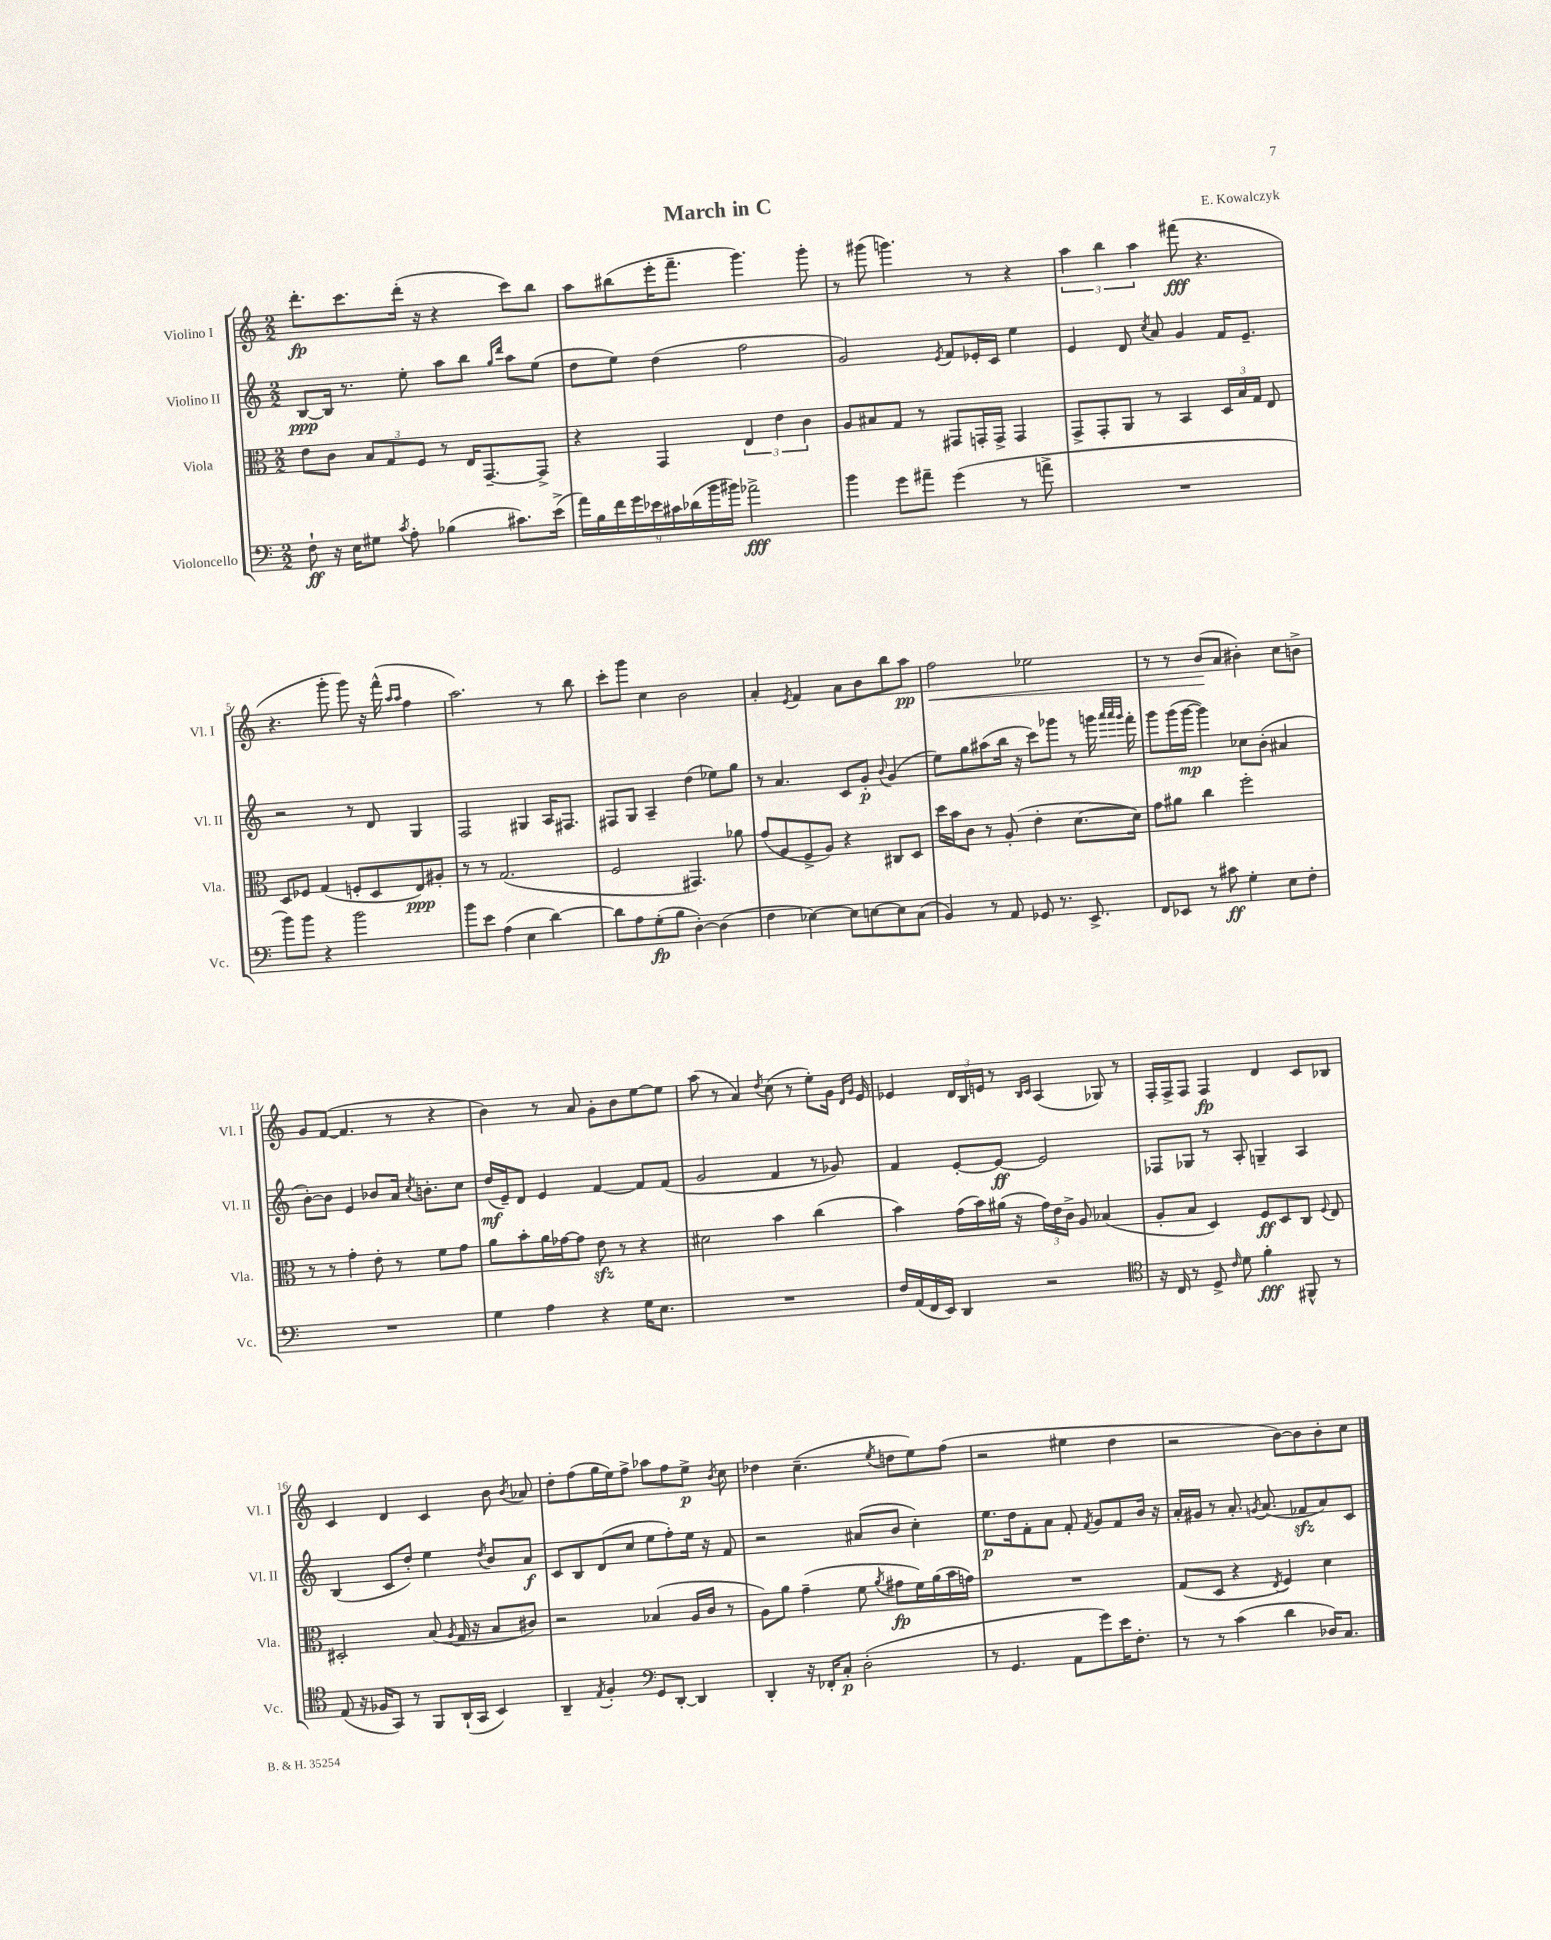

**kern	**dynam	**kern	**dynam	**kern	**dynam	**kern	**dynam
*part4	*part4	*part3	*part3	*part2	*part2	*part1	*part1
*staff4	*staff4	*staff3	*staff3	*staff2	*staff2	*staff1	*staff1
*I"Violoncello	*	*I"Viola	*	*I"Violino II	*	*I"Violino I	*
*I'Vc.	*	*I'Vla.	*	*I'Vl. II	*	*I'Vl. I	*
*clefF4	*	*clefC3	*	*clefG2	*	*clefG2	*
*k[]	*	*k[]	*	*k[]	*	*k[]	*
*M2/2	*	*M2/2	*	*M2/2	*	*M2/2	*
=1	=1	=1	=1	=1	=1	=1	=1
8F`\	ff	8e\L	.	[8B/L	ppp	8.ddd'\L	fp
16r	.	8c\J	.	16B/Jk]	.	.	.
16E\KL	.	.	.	8.r	.	8.ccc\	.
8G#X\J	.	12B/L	.	.	.	.	.
.	.	12G/	.	.	.	.	.
8qc/	.	.	.	.	.	.	.
8A'\	.	.	.	8ee'\	.	(16ddd'\Jk	.
.	.	12F/J	.	.	.	.	.
.	.	.	.	.	.	16r	.
(4B-X\	.	8r	.	8aa\L	.	4r	.
.	.	16E/KL	.	8bb\J	.	.	.
.	.	[8.GG~/	.	.	.	.	.
.	.	.	.	16qqgg/LL	.	.	.
.	.	.	.	16qqddd/JJ	.	.	.
8.c#X\L)	.	.	.	8aa\L	.	8ccc\L)	.
.	.	8GG^/J]	.	(8ee\J	.	8bb\J	.
(16e^\Jk	.	.	.	.	.	.	.
=2	=2	=2	=2	=2	=2	=2	=2
18a\LL)	.	4r	.	8dd\L	.	8aa\L	.
18B\	.	.	.	.	.	.	.
18f\	.	.	.	.	.	.	.
.	.	.	.	8ee\J)	.	(8bb#X\	.
18g\	.	.	.	.	.	.	.
18e-X\	.	.	.	.	.	.	.
.	.	4GG/	.	(4dd\	.	16eee'\K	.
18c#X\	.	.	.	.	.	.	.
.	.	.	.	.	.	8.fff~\J	.
(18d-X\	.	.	.	.	.	.	.
18b\	.	.	.	.	.	.	.
18b#X\JJ)	.	.	.	.	.	.	.
2a-X^\	fff	6E/	.	2ff\	.	4.ggg\)	.
.	.	6e\	.	.	.	.	.
.	.	6c\	.	.	.	.	.
.	.	.	.	.	.	8ggg'\	.
=3	=3	=3	=3	=3	=3	=3	=3
4b\	.	8A/L	.	2g/)	.	8r	.
.	.	8B#X/	.	.	.	(8ggg#X\	.
8g\L	.	8G/J	.	.	.	4.gggn\)	.
8a#X~\J	.	8r	.	.	.	.	.
.	.	.	.	8qe/	.	.	.
(4g\	.	8GG#X/L	.	8f/L	.	.	.
.	.	16GGn'/L	.	16e-X'/L	.	8r	.
.	.	16GG^/JJ	.	16c/JJ	.	.	.
8r	.	4GG/	.	4ee\	.	4r	.
8an^\	.	.	.	.	.	.	.
=4	=4	=4	=4	=4	=4	=4	=4
1r	.	8GG^/L	.	4e/	.	6aa\	.
.	.	8GG'/	.	.	.	.	.
.	.	.	.	.	.	6bb\	.
.	.	8AA/J	.	8d/	.	.	.
.	.	.	.	.	.	6aa\	.
.	.	.	.	8qcc/	.	.	.
.	.	8r	.	8a/	.	.	.
.	.	4BB/	.	4g/	.	(8fff#X\	fff
.	.	.	.	.	.	4.r	.
.	.	24D/LL	.	16f/KL	.	.	.
.	.	24B/	.	.	.	.	.
.	.	.	.	8.e~/J	.	.	.
.	.	24G/JJ	.	.	.	.	.
.	.	8E/	.	.	.	.	.
!!LO:LB:g=z
=5	=5	=5	=5	=5	=5	=5	=5
8b\L)	.	8D/L	.	2r	.	4.r	.
8b\J	.	8F-X/J	.	.	.	.	.
4r	.	(4G/	.	.	.	.	.
.	.	.	.	.	.	8ggg'\	.
2b\	.	8Fn'/L	.	8r	.	8ggg\)	.
.	.	8D/	.	8d/	.	16r	.
.	.	.	.	.	.	(16fff^^\	.
.	.	.	.	.	.	16qqaa/LL	.
.	.	.	.	.	.	16qqaa/JJ	.
.	.	8E/)	ppp	4G/	.	4ff\	.
.	.	8A#X'/J	.	.	.	.	.
=6	=6	=6	=6	=6	=6	=6	=6
8b\L	.	8r	.	2F/	.	2.aa\)	.
8e\J	.	8r	.	.	.	.	.
(4A\	.	(2.G/	.	.	.	.	.
4E\	.	.	.	4G#X/	.	.	.
[4d\)	.	.	.	16A/KL	.	8r	.
.	.	.	.	8.F#X/J	.	.	.
.	.	.	.	.	.	8bb\	.
=7	=7	=7	=7	=7	=7	=7	=7
8d\L]	.	2F/	.	8F#X/L	.	8ccc'\L	.
8A\	.	.	.	8G/J	.	8ggg\J	.
(8G'\	fp	.	.	4A~/	.	4cc\	.
8B\J	.	.	.	.	.	.	.
[4D'\)	.	4.GG#X/)	.	(4dd\	.	2b\	.
(4D\]	.	.	.	8ee-X\L)	.	.	.
.	.	8a-X\	.	8gg\J	.	.	.
=8	=8	=8	=8	=8	=8	=8	=8
4F\	.	(8g/L	.	8r	.	4a'/	.
.	.	8A/	.	4.a/	.	.	.
.	.	.	.	.	.	8qe/	.
[4E-X\)	.	8F^/	.	.	.	4f/	.
.	.	8A/J)	.	.	.	.	.
8E-\L]	.	4r	.	8c/L	.	8a\L	.
[8En\	.	.	.	8g'/J	p	8b\	.
.	.	.	.	8qqb/	.	.	.
8E\]	.	8C#X/L	.	(4g/	.	8bb\	.
(8C\J	.	8D/J	.	.	.	8aa\J	pp
=9	=9	=9	=9	=9	=9	=9	=9
!	!	!	!	!	!	!	!LO:HP:b
4BB/)	.	16dd\LL	.	8ee\L)	.	2ff\	<
.	.	16b\J	.	.	.	.	.
.	.	8c\J	.	8gg\	.	.	.
8r	.	8r	.	(8aa#X\	.	.	.
8AA/	.	(8A'/	.	16bb\Jk	.	.	.
.	.	.	.	16r	.	.	.
8GG-X/	.	4e'\	.	8ccc\L)	.	2ee-X\	.
8.r	.	.	.	8ggg-X\J	.	.	.
.	.	[8.d\L	.	8r	.	.	.
8.EE^/	.	.	.	.	.	.	.
.	.	.	.	16gggn\	.	.	.
.	.	.	.	32qqaaa/LLL	.	.	.
.	.	.	.	32qqaaa/	.	.	.
.	.	.	.	32qqggg/JJJ	.	.	.
.	.	16d\Jk])	.	16fff'\	.	.	.
=10	=10	=10	=10	=10	=10	=10	=10
8FF/L	.	8g\L	.	8ggg\L	.	8r	.
8EE-X/J	.	8a#X\J	.	(16ggg\L	.	8r	.
.	.	.	.	[16ggg\JJ	mp	.	.
8r	.	4cc\	.	4ggg\])	.	(8b/L	.
8c#X\	ff	.	.	.	.	8a/J	[
4G'\	.	2ff'\	.	8cc-X\L	.	4b#X'\)	.
.	.	.	.	(8b'\J	.	.	.
8E\L	.	.	.	4a#X/	.	8cc\L	.
8F'\J	.	.	.	.	.	8bn^\J	.
!!LO:LB:g=z
=11	=11	=11	=11	=11	=11	=11	=11
1r	.	8r	.	[8b'\L)	.	8g/L	.
.	.	8r	.	8b\J]	.	([8f/J	.
.	.	4g'\	.	4e/	.	4.f/]	.
.	.	8e'\	.	8b-X/L	.	.	.
.	.	8r	.	16a/Jk	.	8r	.
.	.	.	.	8qcc/	.	.	.
.	.	.	.	8.bn'\L	.	.	.
.	.	8f\L	.	.	.	4r	.
.	.	8g\J	.	8cc\J	.	.	.
=12	=12	=12	=12	=12	=12	=12	=12
4G\	.	8a\L	.	(16dd/LL	mf	4b\)	.
.	.	.	.	16e~/J)	.	.	.
.	.	8b'\	.	8d/J	.	.	.
4A\	.	16a\L	.	4e/	.	8r	.
.	.	[16g-X\J	.	.	.	.	.
.	.	8g-\J]	.	.	.	8a/	.
4r	.	8ezz\	.	[4f/	.	8g'\L	.
.	.	8r	.	.	.	8b\	.
16G\KL	.	4r	.	8f/L]	.	[8ee\	.
8.E\J	.	.	.	.	.	.	.
.	.	.	.	(8f/J	.	8ee\J]	.
=13	=13	=13	=13	=13	=13	=13	=13
1r	.	2d#X\	.	2g/	.	(8aa\	.
.	.	.	.	.	.	8r	.
.	.	.	.	.	.	4a/)	.
.	.	.	.	.	.	8qdd/	.
.	.	4b\	.	4f/	.	(8cc\	.
.	.	.	.	.	.	8r	.
.	.	(4cc\	.	8r	.	8ee'\L)	.
.	.	.	.	8g-X/)	.	16g\Jk	.
.	.	.	.	.	.	16qqd/LL	.
.	.	.	.	.	.	16qqg/JJ	.
.	.	.	.	.	.	16e/	.
=14	=14	=14	=14	=14	=14	=14	=14
16F/LL	.	4b\)	.	4f/	.	4e-X/	.
(16AA/	.	.	.	.	.	.	.
16FF/	.	.	.	.	.	.	.
16EE/JJ)	.	.	.	.	.	.	.
4DD/	.	(16g\LL	.	[8e'/L	.	24d/LL	.
.	.	.	.	.	.	24B/	.
.	.	16b\)	.	.	.	.	.
.	.	.	.	.	.	24en/JJ	.
.	.	(16a#X\JJ	.	8e/J_	ff	8r	.
.	.	16r	.	.	.	.	.
.	.	.	.	.	.	16qqB/LL	.
.	.	.	.	.	.	16qqc/JJ	.
2r	.	24g\LL)	.	2e/]	.	(4A/	.
.	.	24e\	.	.	.	.	.
.	.	24c^\JJ	.	.	.	.	.
.	.	8A/	.	.	.	.	.
.	.	(4B-X/	.	.	.	8G-X/)	.
.	.	.	.	.	.	8r	.
=15	=15	=15	=15	=15	=15	=15	=15
*clefC4	*	*	*	*	*	*	*
16r	.	8A'/L	.	8F-X/L	.	16F'/LL	.
16C/	.	.	.	.	.	16F^/J	.
8r	.	8B/J	.	8G-X/J	.	8F/J	.
8D^/	.	4D/)	.	8r	.	4F/	fp
16qqc/	.	.	.	.	.	.	.
8d\	.	.	.	8A'/	.	.	.
4f'\	fff	8F/L	ff	4Gn~/	.	4d/	.
.	.	8D/	.	.	.	.	.
8FF#X^^/	.	8C/J	.	4A/	.	8c/L	.
.	.	8qqF/	.	.	.	.	.
8r	.	8E/	.	.	.	8B-X/J	.
!!LO:LB:g=z
=16	=16	=16	=16	=16	=16	=16	=16
(8E/	.	2D#X'/	.	(4B/	.	4c/	.
16r	.	.	.	.	.	.	.
16F-X/KL	.	.	.	.	.	.	.
8GG/J)	.	.	.	8c/L	.	4d/	.
8r	.	.	.	8dd'/J)	.	.	.
8FF/L	.	(8B/	.	4ee\	.	4c/	.
.	.	8qA/	.	.	.	.	.
(16AA`/L	.	16G/	.	.	.	.	.
16GG/JJ	.	16r	.	.	.	.	.
.	.	.	.	8qdd/	.	.	.
4BB/)	.	8B/L	.	8b/L	.	8b\	.
.	.	.	.	.	.	8qb/	.
.	.	8c#X/J)	.	8a/J	f	8a-X/	.
=17	=17	=17	=17	=17	=17	=17	=17
4AA~/	.	2r	.	8c/L	.	8dd'\L	.
.	.	.	.	8B/	.	(8ff\	.
8qE/	.	.	.	.	.	.	.
4F'/	.	.	.	(8d/	.	16gg\L	.
.	.	.	.	.	.	16ee\J)	.
.	.	.	.	8cc/J	.	8ff^\J	.
*clefF4	*	*	*	*	*	*	*
8GG/L	.	(4B-X/	.	8ee\L	.	8aa-X\L	.
[8DD'/J	.	.	.	8ff'\)	.	8ff\	.
4DD/]	.	16A/LL	.	16ee\Jk	.	8ee^\J	p
.	.	16c/JJ	.	16r	.	.	.
.	.	.	.	.	.	8qb/	.
.	.	8r	.	8f/	.	8cc\	.
=18	=18	=18	=18	=18	=18	=18	=18
4DD'/	.	8A\L)	.	2r	.	4dd-X\	.
.	.	8a\J	.	.	.	.	.
16r	.	(4g~\	.	.	.	(4.cc~\	.
16FF-X'/KL	.	.	.	.	.	.	.
8C'/J	p	.	.	.	.	.	.
(2D'\	.	8f\	.	(8a#X/L	.	.	.
.	.	8qa/	.	.	.	8qee/	.
.	.	8g#X\L	fp	8b/J	.	8ddn\L	.
.	.	16f\L)	.	4cc'\)	.	8ee\)	.
.	.	(16a\	.	.	.	.	.
.	.	16b\	.	.	.	(8ff\J	.
.	.	16gn\JJ)	.	.	.	.	.
=19	=19	=19	=19	=19	=19	=19	=19
8r	.	1r	.	8.ee\L	p	2r	.
4.GG/	.	.	.	.	.	.	.
.	.	.	.	16dd\k	.	.	.
.	.	.	.	8f'\	.	.	.
.	.	.	.	8a\J	.	.	.
8AA\L	.	.	.	8f'/	.	4ee#X\	.
.	.	.	.	8qf/	.	.	.
8g\)	.	.	.	8g/L	.	.	.
16e\K	.	.	.	8f/	.	4dd\	.
8.F'\J	.	.	.	.	.	.	.
.	.	.	.	16b/Jk	.	.	.
.	.	.	.	16r	.	.	.
=20	=20	=20	=20	=20	=20	=20	=20
8r	.	(8G/L	.	16a'/LL	.	2r	.
.	.	.	.	16g#X/JJ	.	.	.
8r	.	8D/J	.	8r	.	.	.
(4c\	.	4r	.	8.a'/	.	.	.
.	.	.	.	8qgn/	.	.	.
.	.	.	.	(8.a/	.	.	.
.	.	8qE/	.	.	.	.	.
4d\	.	4F/)	.	.	.	[8b\L)	.
.	.	.	.	8f-Xzz/L	.	8b\]	.
16D-X/KL)	.	4d\	.	8a/)	.	8b'\	.
8.C/J	.	.	.	.	.	.	.
.	.	.	.	8c/J	.	8cc\J	.
==	==	==	==	==	==	==	==
*-	*-	*-	*-	*-	*-	*-	*-
